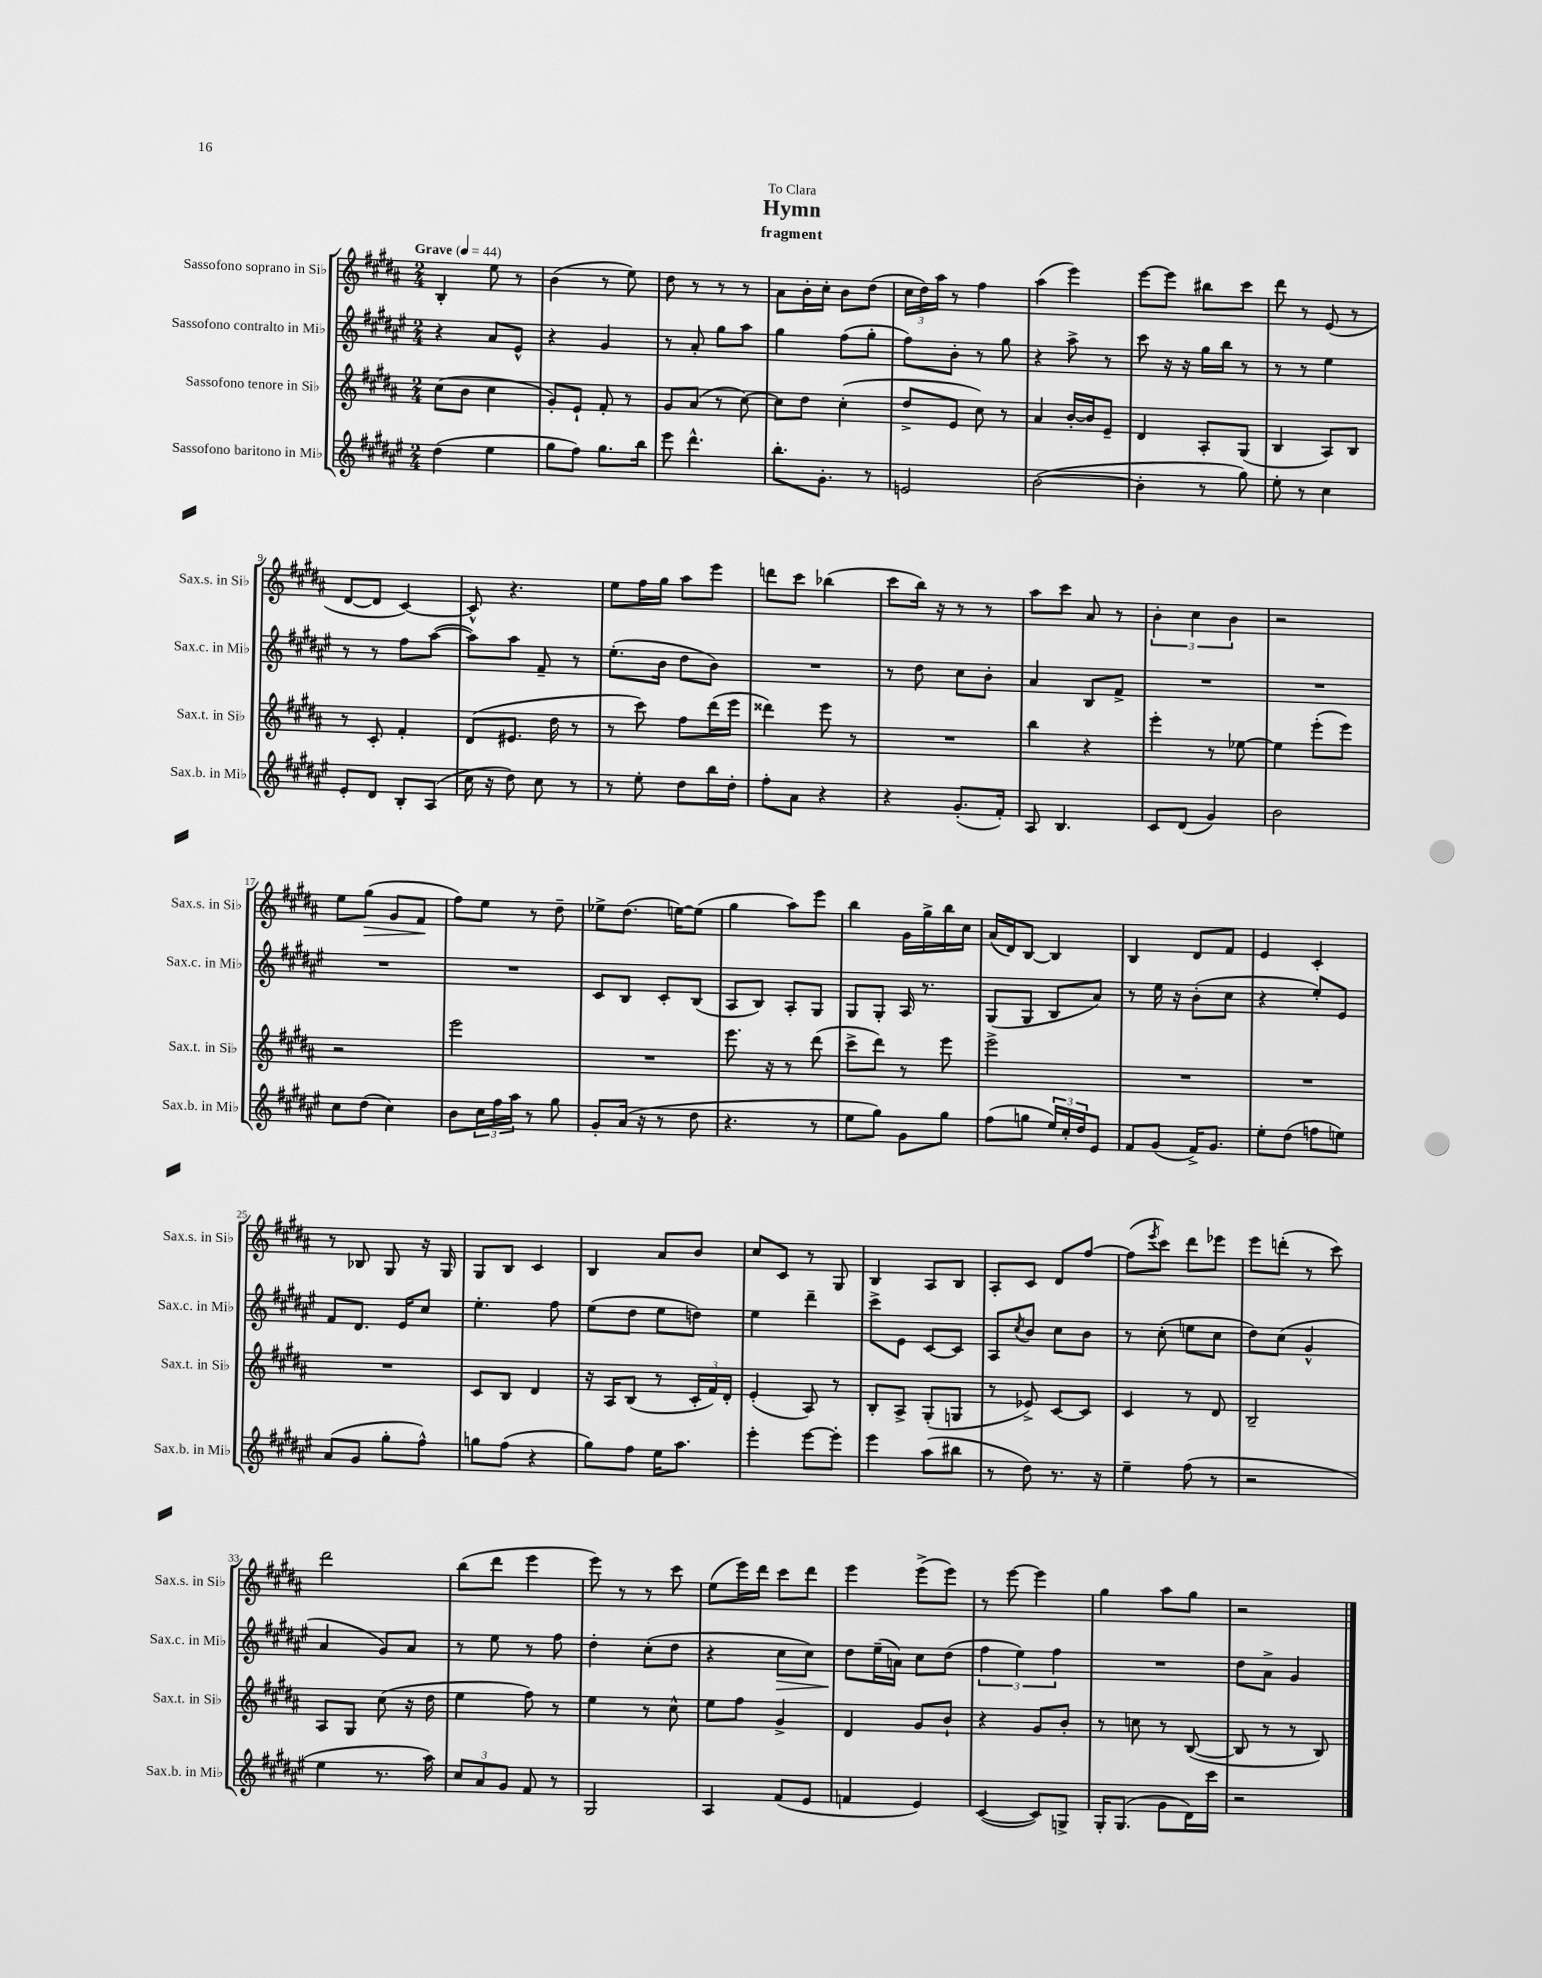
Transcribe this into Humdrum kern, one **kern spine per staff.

**kern	**kern	**kern	**kern
*staff4	*staff3	*staff2	*staff1
*clefG2	*clefG2	*clefG2	*clefG2
*k[f#c#g#d#a#e#]	*k[f#c#g#d#a#]	*k[f#c#g#d#a#e#]	*k[f#c#g#d#a#]
*M2/4	*M2/4	*M2/4	*M2/4
*MM44	*MM44	*MM44	*MM44
(4dd#	(8cc#	4r	4B'
.	8b	.	.
4ee#	4cc#	8a#	8ee
.	.	8e#^^	8r
=	=	=	=
8gg#	8g#')	4r	(4b
8ff#)	8e`	.	.
8.gg#	8f#'	4g#	8r
.	8r	.	8ee)
16bb	.	.	.
=	=	=	=
8eee#	8g#	8r	8dd#
4.ddd#^^	(8a#	8a#'	8r
.	8r	8gg#	8r
.	[8cc#)	8aa#	8r
=	=	=	=
8.bb'	8cc#]	4gg#	8a#
.	8dd#	.	16b'
8.g#'	.	.	16cc#'
.	(4cc#'	(8ff#	8b
8r	.	8gg#'	(8dd#
=	=	=	=
2e	8dd#^	8ff#)	24cc#
.	.	.	24dd#)
.	.	.	24aa#
.	8e	8b'	8r
.	8cc#)	8r	4ff#
.	8r	8gg#	.
=	=	=	=
([2b	4a#	4r	(4aa#
.	[16b'	8aa#^	4eee)
.	16b]	.	.
.	8e~	8r	.
=	=	=	=
4b']	4d#	8ccc#	[8eee
.	.	16r	8eee]
.	.	16r	.
8r	8A#'	16gg#	8bb#
.	.	16bb	.
8gg#)	(8G#	8r	8ccc#
=	=	=	=
8ee#'	4B	8r	8ddd#
8r	.	8r	8r
4cc#	8A#)	4ee#	(8e
.	8B	.	8r
=	=	=	=
8e#'	8r	8r	[8d#
8d#	8c#'	8r	8d#]
8B'	4f#'	8ff#	[4c#)
(8A#	.	([8aa#	.
=	=	=	=
16cc#	(8d#	8aa#])	8c#^^]
16r	.	.	.
8dd#)	8.e#	8aa#	4.r
8cc#	.	8f#~	.
.	16dd#	.	.
8r	8r	8r	.
=	=	=	=
8r	8r	(8.ee#'	8ee
8ee#'	8ccc#)	.	16ff#
.	.	16b	16gg#
8dd#	8ff#	8dd#	8aa#
16bb	(16ddd#	8b)	8eee
16dd#'	16eee	.	.
=	=	=	=
8ff#'	4ddd##)	2r	8ddd
8a#	.	.	8ccc#
4r	8eee	.	(4bb-
.	8r	.	.
=	=	=	=
4r	2r	8r	8ccc#
.	.	8dd#	16bb)
.	.	.	16r
(8.g#'	.	8cc#	8r
.	.	8b'	8r
16f#')	.	.	.
=	=	=	=
8A#	4bb	4a#	8aa#
4.B	.	.	8ccc#
.	4r	8B	8a#
.	.	8f#^	8r
=	=	=	=
8c#	4eee'	2r	6b'
(8d#	.	.	.
.	.	.	6cc#
4g#)	8r	.	.
.	.	.	6b
.	[8ee-	.	.
=	=	=	=
2b	4ee-]	2r	2r
.	(8eee'	.	.
.	8eee)	.	.
=	=	=	=
8cc#	2r	2r	8ee
(8dd#	.	.	(8gg#
4cc#)	.	.	8g#
.	.	.	8f#
=	=	=	=
8b	2eee	2r	8ff#)
24cc#	.	.	8ee
24ff#	.	.	.
24aa#	.	.	.
8r	.	.	8r
8gg#	.	.	8dd#~
=	=	=	=
8g#'	2r	8c#	8ee-^
(16a#	.	8B	(8.dd#
16r	.	.	.
8r	.	8c#'	.
.	.	.	[16ee)
8dd#	.	(8B	(8ee]
=	=	=	=
4.r	8.eee	8A#	4gg#
.	.	8B)	.
.	16r	.	.
.	8r	8A#'	8aa#)
8r	(8ddd#	8G#	8eee
=	=	=	=
8ee#	8ccc#^	8G#	4bb
8gg#)	8ddd#)	8G#'	.
8g#	8r	16A#	16g#
.	.	8.r	16gg#^
8gg#	8eee	.	16bb
.	.	.	16cc#
=	=	=	=
(8ff#	2eee^	(8G#	(16a#
.	.	.	16d#)
8gg	.	8G#	[8B
24ee#)	.	8B	4B]
24cc#'	.	.	.
24dd#	.	.	.
8e#	.	8a#)	.
=	=	=	=
8f#	2r	8r	4B
(8g#	.	16ee#	.
.	.	16r	.
16f#^)	.	(8b'	8d#
8.g#	.	.	.
.	.	8cc#	8f#
=	=	=	=
8ee#'	2r	4r	4e
(8dd#	.	.	.
8ff	.	8ee#')	4c#'
8ee)	.	8e#	.
=	=	=	=
(8a#	2r	8f#	8r
8g#	.	8.d#	8B-
8gg#'	.	.	8G#
.	.	16e#	.
8ff#^^)	.	8cc#	16r
.	.	.	16G#
=	=	=	=
8gg	8c#	4.ee#'	8G#
(8ff#	8B	.	8B
4r	4d#	.	4c#
.	.	8ff#	.
=	=	=	=
8gg#)	16r	(8ee#	4B
.	16A#	.	.
8ff#	(8B	8dd#	.
16ee#	8r	8ee#	8a#
8.aa#	.	.	.
.	24c#'	8dd)	8b
.	24f#)	.	.
.	24d#'	.	.
=	=	=	=
4eee#'	(4e'	4ee#	8cc#
.	.	.	8c#
[8eee#	8A#)	4ddd#~	8r
8eee#']	8r	.	8G#
=	=	=	=
4eee#	8B'	8ccc#^	4B
.	8A#^	8e#	.
(8aa#	(8G#'	[8c#	8A#
8bb#	8G	8c#]	8B
=	=	=	=
8r	8r	8A#	8A#'
.	.	8qcc#	.
8dd#)	8e-^)	8b	8c#
8.r	[8c#	8cc#	8d#
.	8c#]	8b	[8ff#
16r	.	.	.
=	=	=	=
4ee#~	4c#	8r	(8ff#]
.	.	.	8qeee
.	.	(8cc#'	8ccc#)
(8ff#	8r	8ee	8ddd#
8r	8d#	8cc#	8eee-
=	=	=	=
2r	2B~	8dd#)	8eee
.	.	(8cc#	(8ddd'
.	.	4g#^^	8r
.	.	.	8ccc#)
=	=	=	=
4ee#	8A#	4a#	2ddd#
.	8G#	.	.
8.r	(8cc#	8g#)	.
.	16r	8a#	.
16aa#)	16dd#	.	.
=	=	=	=
12cc#	4ee	8r	(8bb
12a#	.	.	.
.	.	8ee#	8ddd#
12g#	.	.	.
8f#	8ff#)	8r	4eee
8r	8r	8ff#	.
=	=	=	=
2G#	4ee	4dd#'	8eee)
.	.	.	8r
.	8r	(8cc#'	8r
.	8cc#^^	8dd#	8ccc#
=	=	=	=
4A#	8ee	4r	(8ee
.	8ff#	.	16eee)
.	.	.	16ddd#
(8f#	4g#^	8cc#	8ccc#
8e#	.	8cc#)	8ddd#
=	=	=	=
4f	4d#	8dd#	4eee
.	.	(16ee#~	.
.	.	16a)	.
4e#)	8g#	8cc#	(8eee^
.	8b`	(8dd#	8eee)
=	=	=	=
([4c#	4r	6ff#	8r
.	.	.	[8eee
.	.	6ee#)	.
8c#])	8g#	.	4eee]
.	.	6ff#	.
8G^	8b'	.	.
=	=	=	=
16G#'	8r	2r	4gg#
(8.G#	.	.	.
.	8cc	.	.
8g#	8r	.	8aa#
16d#)	([8B	.	8gg#
16ccc#	.	.	.
=	=	=	=
2r	8B]	8dd#	2r
.	8r	8a#^	.
.	8r	4g#	.
.	8B)	.	.
==	==	==	==
*-	*-	*-	*-
